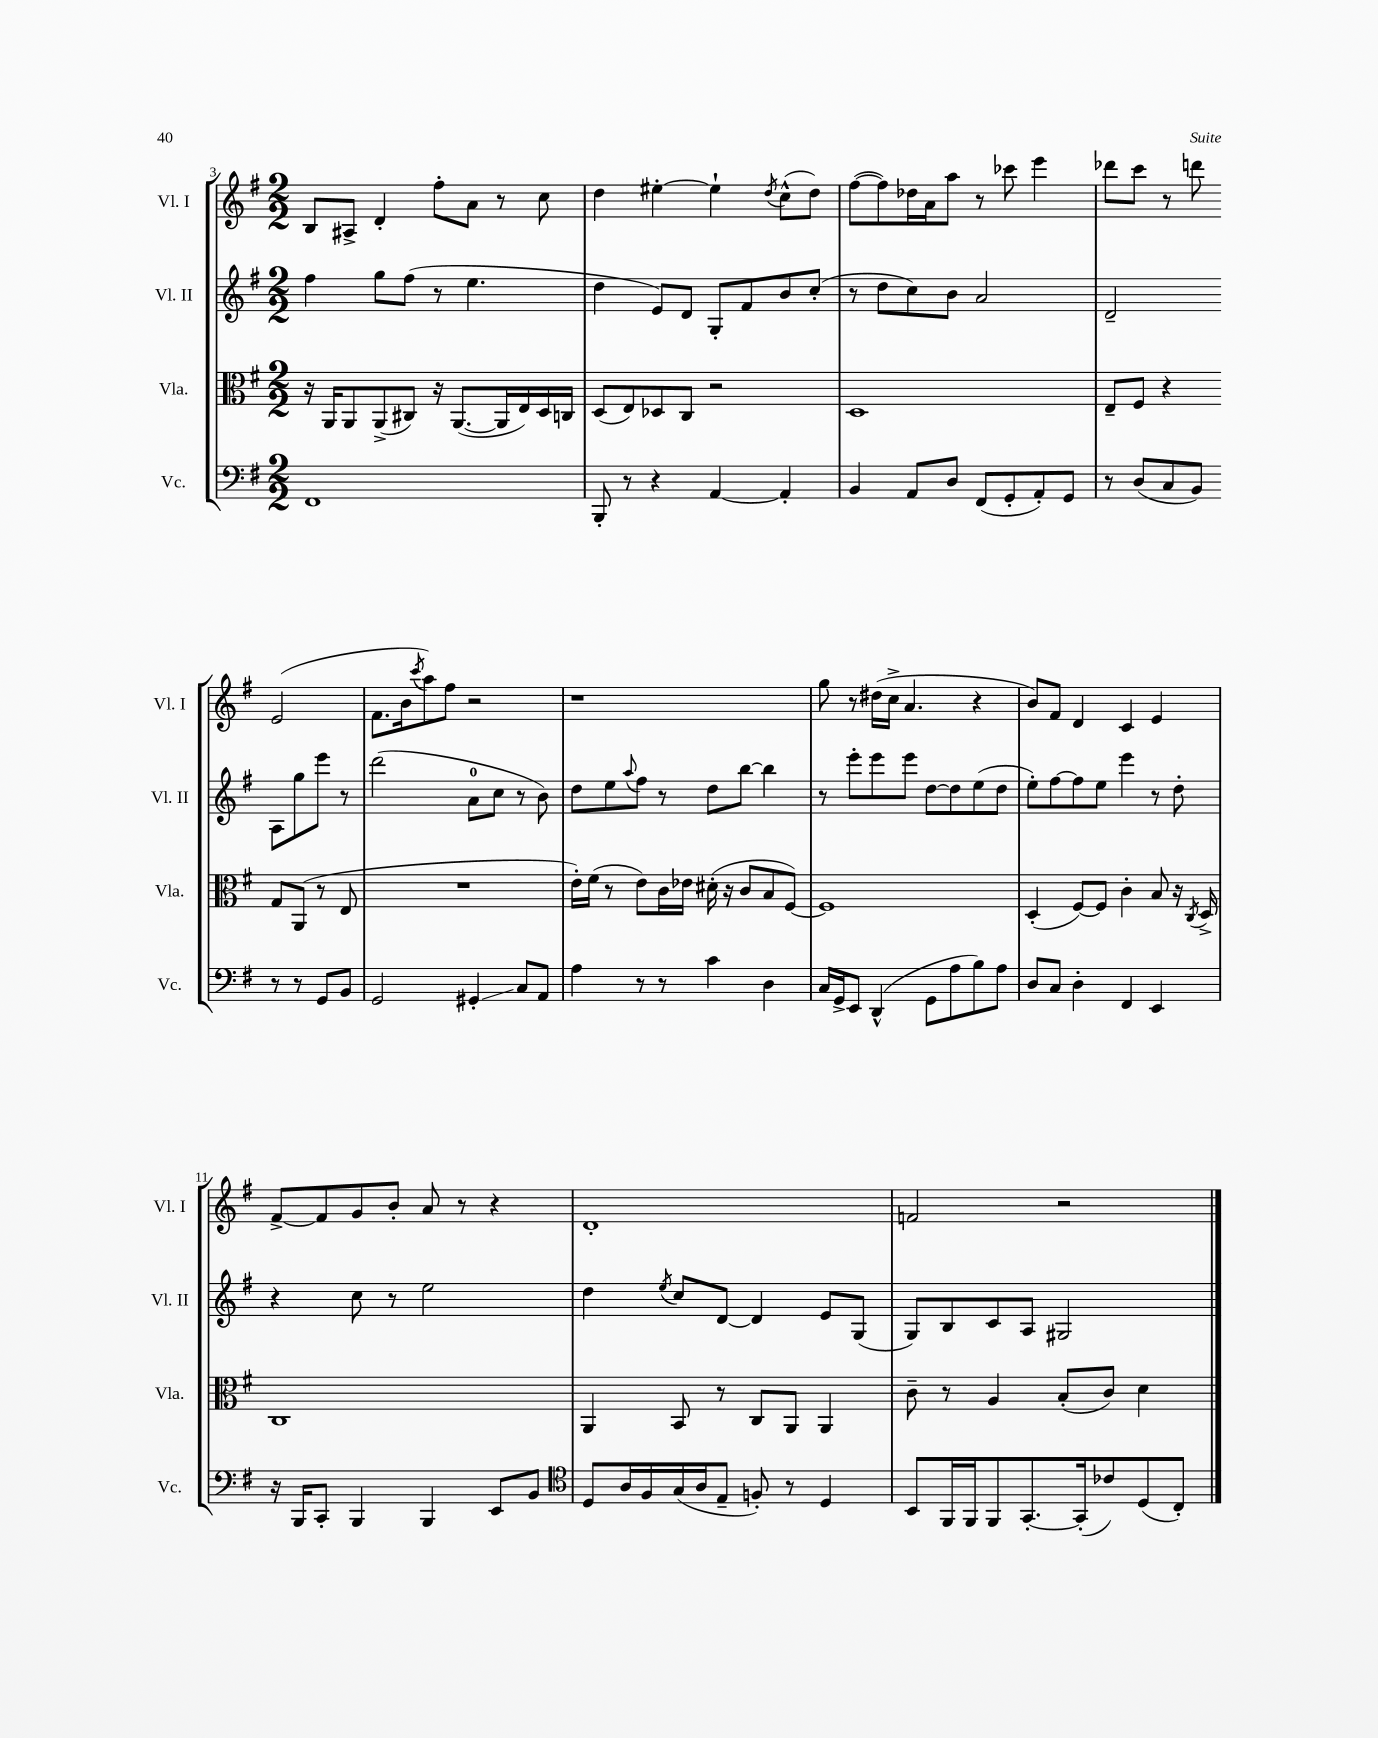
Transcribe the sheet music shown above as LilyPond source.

<<
\new StaffGroup <<
\new Staff = "s0" \with { instrumentName = "Vl. I" shortInstrumentName = "Vl. I" } {
    \clef treble \key g \major \numericTimeSignature \time 2/2
    b8 ais8-> d'4-. fis''8-. a'8 r8 c''8 |
    d''4 eis''4~-. eis''4-! \acciaccatura { d''8 } c''8-^( d''8) |
    fis''8~( fis''8) des''16 a'16 a''8 r8 ces'''8 e'''4 |
    des'''8 c'''8 r8 d'''8 e'2( |
    fis'8. b'16 \acciaccatura { c'''8 } a''8) fis''8 r2 |
    r1 |
    g''8 r8 dis''16( c''16-> a'4. r4 |
    b'8) fis'8 d'4 c'4 e'4 |
    fis'8~-> fis'8 g'8 b'8-. a'8 r8 r4 |
    d'1-. |
    f'2 r2 \bar "|." |
}
\new Staff = "s1" \with { instrumentName = "Vl. II" shortInstrumentName = "Vl. II" } {
    \clef treble \key g \major \numericTimeSignature \time 2/2
    fis''4 g''8 fis''8( r8 e''4. |
    d''4 e'8) d'8 g8-. fis'8 b'8 c''8-.( |
    r8 d''8 c''8) b'8 a'2 |
    d'2-- a8 g''8 e'''8 r8 |
    d'''2( a'8-0 c''8 r8 b'8) |
    d''8 e''8 \appoggiatura { a''8 } fis''8 r8 d''8 b''8~ b''4 |
    r8 e'''8-. e'''8 e'''8 d''8~ d''8 e''8( d''8 |
    e''8-.) fis''8~ fis''8 e''8 e'''4 r8 d''8-. |
    r4 c''8 r8 e''2 |
    d''4 \acciaccatura { e''8 } c''8 d'8~ d'4 e'8 g8( |
    g8) b8 c'8 a8 gis2 \bar "|." |
}
\new Staff = "s2" \with { instrumentName = "Vla." shortInstrumentName = "Vla." } {
    \clef alto \key g \major \numericTimeSignature \time 2/2
    r16 a,16 a,8 a,8->( cis8) r16 a,8.~( a,16 e16) d16 c16 |
    d8( e8) des8 c8 r2 |
    d1 |
    e8-- fis8 r4 g8 a,8( r8 e8 |
    R1 |
    e'16-.) fis'16( r8 e'8) c'16 ees'16 dis'16-.( r16 c'8 b8 fis8~) |
    fis1 |
    d4-.( fis8~) fis8 c'4-. b8 r16 \acciaccatura { c8 } d16-> |
    c1 |
    a,4 b,8 r8 c8 a,8 a,4 |
    c'8-- r8 a4 b8-.( c'8) d'4 \bar "|." |
}
\new Staff = "s3" \with { instrumentName = "Vc." shortInstrumentName = "Vc." } {
    \clef bass \key g \major \numericTimeSignature \time 2/2
    fis,1 |
    b,,8-. r8 r4 a,4~ a,4-. |
    b,4 a,8 d8 fis,8( g,8-. a,8-.) g,8 |
    r8 d8( c8 b,8) r8 r8 g,8 b,8 |
    g,2 gis,4-.\glissando c8 a,8 |
    a4 r8 r8 c'4 d4 |
    c16 g,16-> e,8 d,4-^( g,8 a8 b8) a8 |
    d8 c8 d4-. fis,4 e,4 |
    r16 b,,16 c,8-. b,,4 b,,4 e,8 b,8 |
    \clef tenor d8 a16 fis16 g16( a16 e8-- f8-.) r8 d4 |
    b,8 fis,16 fis,16 fis,8 g,8.~-. g,16-.( ces'8) d8( c8-.) \bar "|." |
}
>>
>>
\layout { \context { \Score currentBarNumber = #3 } }
